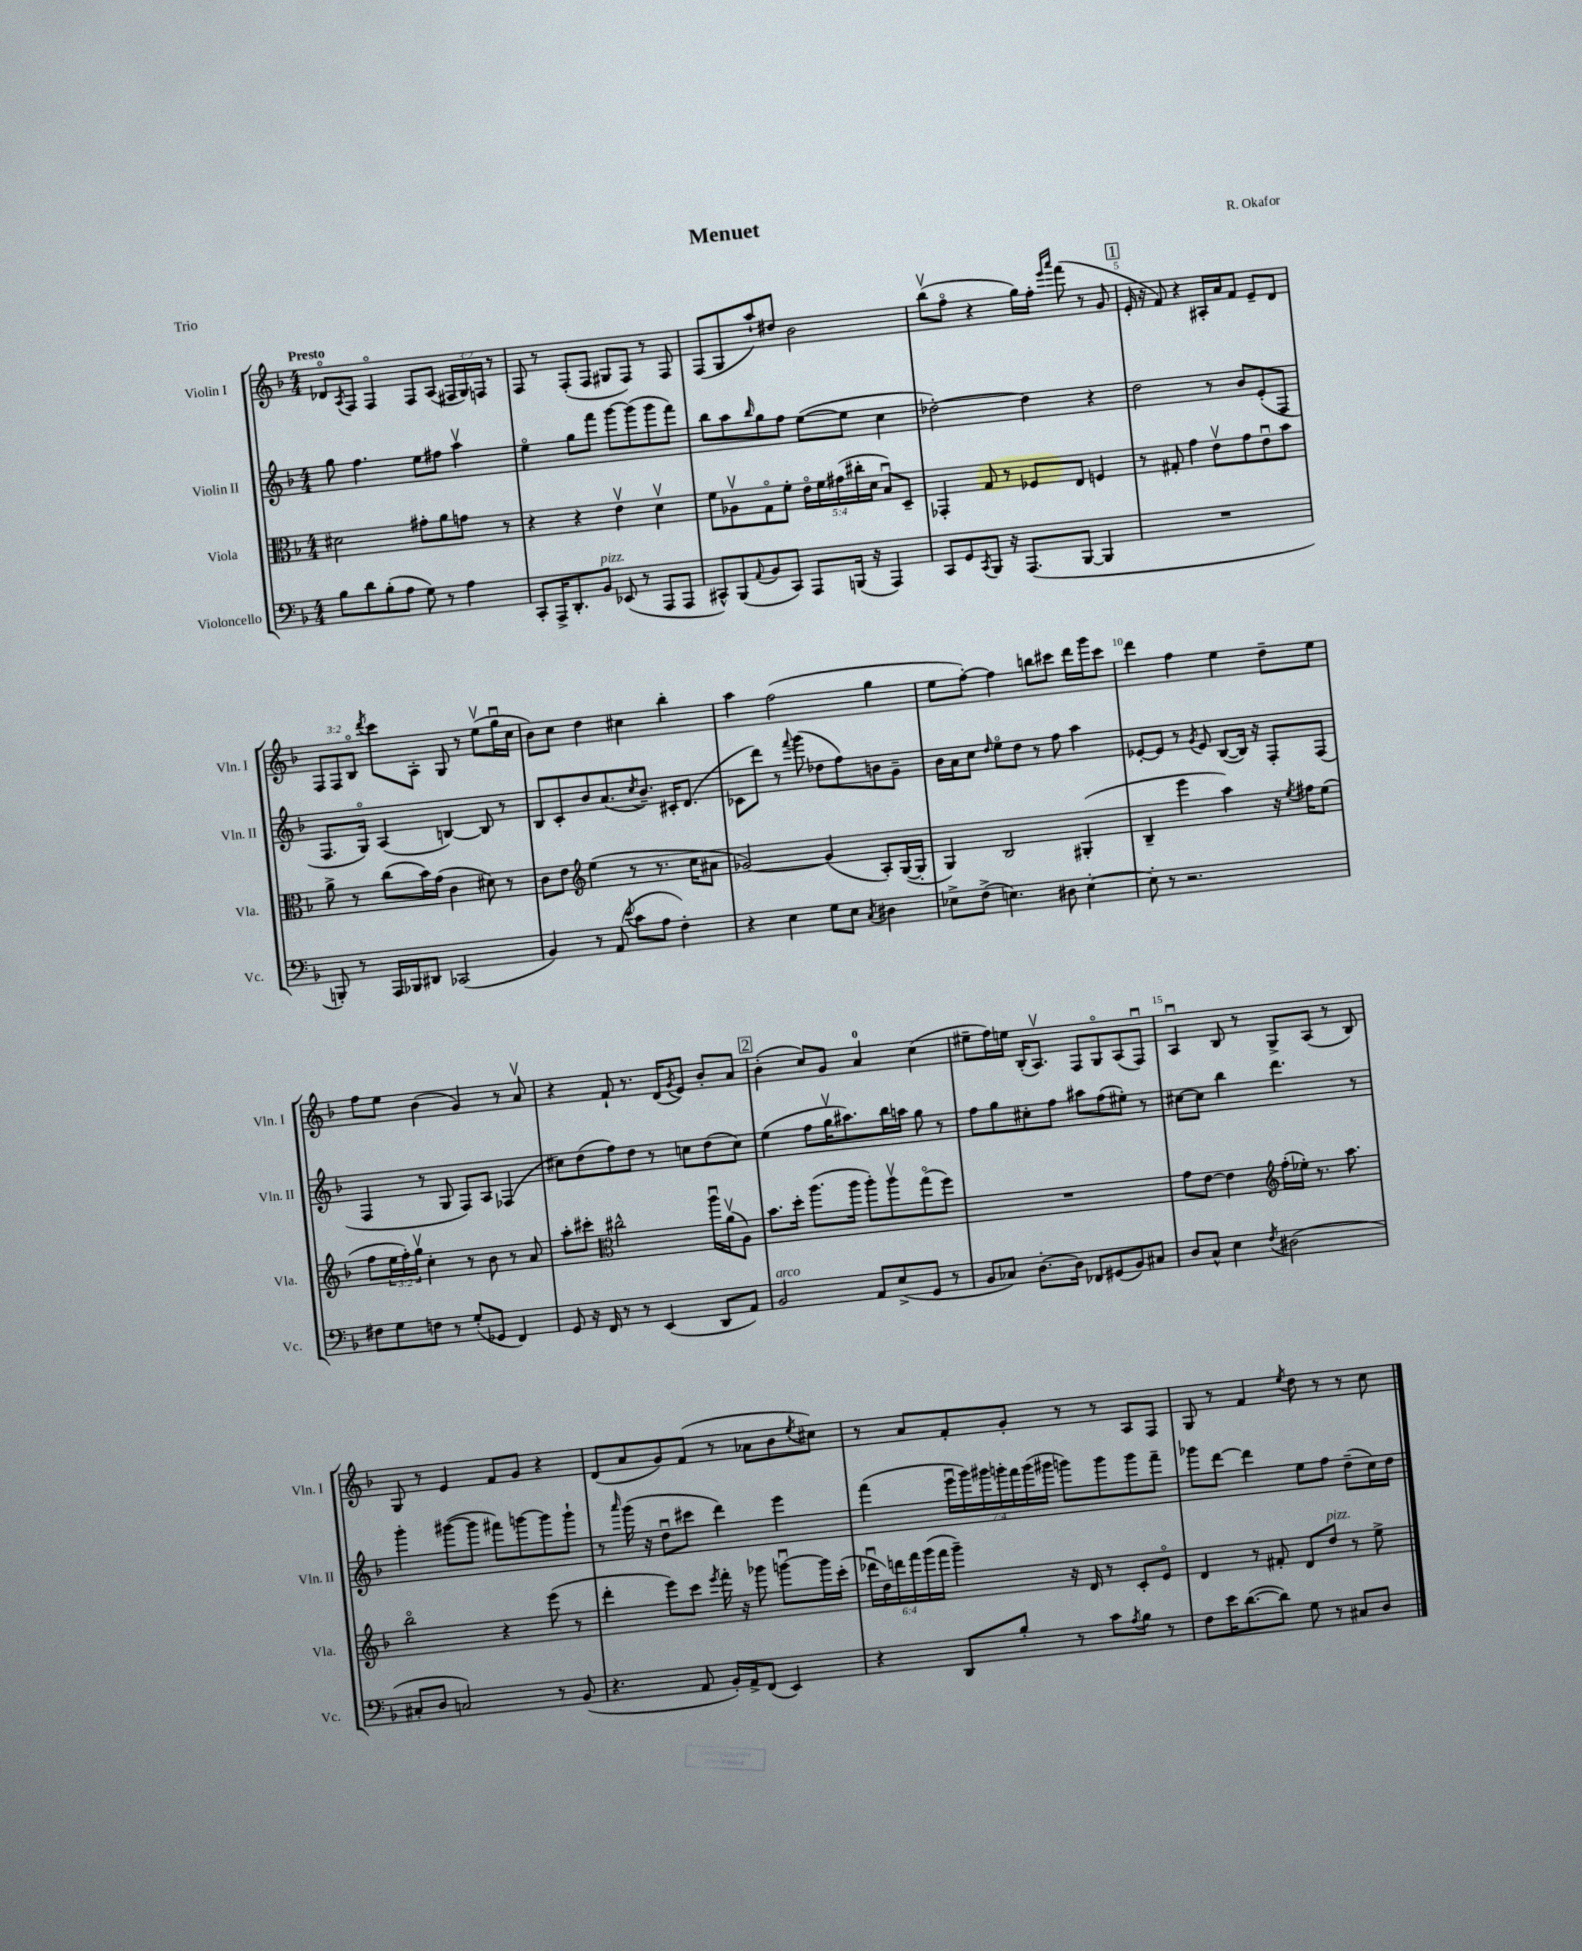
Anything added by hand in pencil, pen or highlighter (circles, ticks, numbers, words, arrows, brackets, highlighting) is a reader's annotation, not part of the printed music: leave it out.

**kern	**kern	**kern	**kern
*part4	*part3	*part2	*part1
*staff4	*staff3	*staff2	*staff1
*I"Violoncello	*I"Viola	*I"Violin II	*I"Violin I
*I'Vc.	*I'Vla.	*I'Vln. II	*I'Vln. I
*clefF4	*clefC3	*clefG2	*clefG2
*k[b-]	*k[b-]	*k[b-]	*k[b-]
*M4/4	*M4/4	*M4/4	*M4/4
=1	=1	=1	=1
!	!	!	!LO:TX:a:B:t=Presto
8B-\L	2d#X\	8gg\	8d-X/L
.	.	.	8qA/
8d\	.	4.ff\	8F/J
(8B-'\	.	.	4F/
8A\J	.	.	.
8G\)	8g#X'\L	8ee\L	8F/L
8r	8a\	8ff#X\J	(8A/J
4A\	8gn\J	4aav\	24F#X/LL
.	.	.	24G/)
.	.	.	24Fn/JJ
.	8r	.	8r
=2	=2	=2	=2
8CC'/L	4r	4ee\	8F/
16AAA^/K	.	.	8r
8.DD'/	.	.	.
.	4r	8gg\L	(8F'/L
!LO:TX:a:i:t=pizz.	!	!	!
8BB-/J	.	8fff\J	8F/J
(8EE-X/	4ev\	[8ggg\L	8G#X/L
8r	.	(8ggg\]	8F/J)
8AAA/L	4dv\	8ggg\	8r
8AAA/J	.	8fff\J)	8F/
=3	=3	=3	=3
8CC#X^^/L)	8f\L	8bb-\L	(8F/L
(8BBB-/	8A-Xv\	8aa\	8G/
8qqAA/	.	16qqbb-/	.
8BB-/	8G\	8gg\	8aa`/)
8CC#/J)	8f'\J	8ff\J	8dd#X/J
8AAA/L	20e\LL	([8ee\L	2b-\
.	20f\	.	.
.	(20g#X\	.	.
(16BBBn/Jk	.	8ee\J]	.
.	20cc#X'\	.	.
16r	.	.	.
.	20d\JJ	.	.
4AAA/)	8B-u/L)	4cc\	.
.	8D~/J	.	.
=4	=4	=4	=4
8CC/L	4GG-X'/	[2dd-X'\)	(8bb-v\L
8GG/	.	.	8ff\J
8qCC/	.	.	.
8BBB-/J	8G/	.	4r
16r	8r	.	.
(8.AAA/L	.	.	.
.	8F-X/L	4dd-\]	16gg\LL)
.	.	.	16ff'\JJ
.	.	.	16qqeee/LL
.	.	.	16qqaaa/JJ
[8BBB-/J	8E/J	.	(8fff\
4BBB-/]	4Fn/	4r	8r
.	.	.	8g/
!!LO:REH:place=s1:t=1
=5	=5	=5	=5
1r	8r	2dd\	16e'/
.	.	.	16r
.	8G#X'/	.	8f/)
.	4g\	.	4r
.	8ev\L	8r	16A#X'/LL
.	.	.	16a/J
.	8g\	8b-/L	8f/J
.	8eu\	(8e'/	8e~/L
.	8b-\J	8F/J	8d/J
!!LO:LB:g=z
=6	=6	=6	=6
8BBBn'/)	8a^\	8.F/L	12F/L
.	.	.	12F/
8r	8r	.	.
.	.	.	12B-/J
.	.	16G/Jk)	.
.	.	.	8qddd/
16AAA/LL	(8cc\L	(4A/	8ccc\L
16BBB-X/J	.	.	.
8DD#X/J	16b-\L)	.	8A'\J
.	(16g\JJ	.	.
(2CC-X/	4c\	[4Bn/)	8G/
.	.	.	8r
.	8d#X\)	8B/]	(8eev\L
.	8r	8r	16ggu\L
.	.	.	16cc\JJ
=7	=7	=7	=7
4BB-/)	8c\L	8B-/L	8b-\L)
.	8e\J	8c'/	8cc\J
*	*clefG2	*	*
8r	(4ee\	8b-/	4dd\
(8AA/	.	(8.a/	.
8qqe/	.	.	.
8c\L	8r	.	4cc#X\
.	.	8qcc/	.
.	.	8.b-~/J)	.
8A\J	8.r	.	.
4F'\)	.	16c#X'/KL	4bb-'\
.	16cc\KL	(8.d/J	.
.	8a#X\J	.	.
=8	=8	=8	=8
4r	[2g-X/)	8c-X\L	4aa\
.	.	8ddd\J)	.
4E\	.	8r	(2ff\
.	.	8qqfff/	.
.	.	(8ggg\	.
8G\L	(4g-/]	8dd-X\L	.
8E\J	.	8ff\)	.
8qC/	.	.	.
4D#X\	8A'/L)	8bn\	4gg\
.	([16G/L	8g~\J	.
.	16G'/JJ]	.	.
=9	=9	=9	=9
8E-X^\L	4G/)	16b-\LL	8ee\L
.	.	16a\J	.
(8F^\J	.	8cc\J	[8ff'\J)
.	.	16qqdd/	.
4.En\)	2B-/	8ee\L	4ff\]
.	.	8dd\J	.
.	.	8r	8bbn\L
8D#X\	.	8ff\	8ccc#X\J
[4E'\	(4G#X'/	4aa\	16ddd\LL
.	.	.	16ggg\J
.	.	.	8ccc#\J
=10	=10	=10	=10
8E'\]	4B-~/	[8e-X'/L	4ddd\
8r	.	8e-/J]	.
2.r	4eee\	8r	4ff\
.	.	8qg/	.
.	.	8e-/	.
.	4aa\)	([8B-/L	4ee\
.	.	16B-/Jk])	.
.	.	16r	.
.	16r	8F'/L	8dd~\L
.	8qee/	.	.
.	16ff#X\KL	.	.
.	(8ee\J	(8F/J	8ee\J
!!LO:LB:g=z
=11	=11	=11	=11
8F#X\L	8ff\L	4F/	8ff\L
8G\	24ee\L	.	8ee\J
.	24ff'\)	.	.
.	24ggv\JJ	.	.
8Fn\J	4cc'\	8r	(4b-\
8r	.	8G/	.
(8G'/L	8r	8F/L)	4g/)
8GG-X/J	8b-\	8A/J	.
4FF/)	8r	(4F-X/	8r
.	8a/	.	8av/
=12	=12	=12	=12
8GG/	8aa'\L	8cc#X\L)	4r
16r	8ccc#X'\J	(8dd\	.
16FF/	.	.	.
*	*clefC3	*	*
8r	2cc#X^^\	8ff\)	8f`/
8r	.	8dd\J	8.r
(4EE/	.	8r	.
.	.	.	(16d/KL
.	.	.	8qg/
.	.	8ccn\L	8e/J)
8DD/L	16aau\LL	(8dd\	8b-'/L
.	(16av\J	.	.
8AA/J)	8A\J)	8cc\J)	8a/J
!!LO:REH:place=s1:t=2
=13	=13	=13	=13
!LO:TX:a:i:t=arco	!	!	!
2BB-/	8.b-\L	(4ee\	(4b-'\
.	16dd'\Jk	.	.
.	(8.aa\L	8ff\L	8cc/L)
.	.	16ggv\K	8g/J
.	16aa\Jk	8.aa#X\)	.
8AA/L	8aa'\L)	.	4a/
(8E^/	8aav\	16bb-\L	.
.	.	16aan\JJ	.
8GG/J	(8gg\	8gg\	(4cc\
8r	8ff\J)	8r	.
=14	=14	=14	=14
8BB-/L	1r	8ff\L	8ee#X~\L
8C-X/J)	.	8gg\	16ff\L)
.	.	.	16een\JJ
[8.D'\L	.	8cc#X'\	(16B-'/KL
.	.	.	8.Av/J)
.	.	8ff\J	.
16D\Jk]	.	.	.
8FF-X/L	.	8aa#X\L	8F/L
(8GG#X/	.	(8ff\	8G/
8BB-/)	.	8ee#X'\J)	(8A/
8C#X/J	.	8r	8Fu/J)
=15	=15	=15	=15
8D/L	8g\L	[8cc#X\L	4Au/
8C^^/J	[8e\J	8cc#\J]	.
4E\	4e\]	4bb-\	8B-/
.	.	.	8r
8qF/	.	.	.
*	*clefG2	*	*
(2D#X\	(16ff'\LL	4.ddd\	8G^/L
.	16ee-X'\JJ)	.	.
.	8.r	.	(8A/J
.	.	.	8r
.	8.aa\	.	.
.	.	8r	8B-/)
!!LO:LB:g=z
=16	=16	=16	=16
8C#X'/L	2bb-\	4ggg'\	8G/
8D/J	.	.	8r
2Cn/)	.	([8ggg#X\L	4e/
.	.	8ggg#\J]	.
.	4r	8fff#X\L)	8f/L
.	.	[8gggn\	8g/J
8r	(8eee\	8ggg\]	4r
(8BB-/	8r	8ggg`\J	.
=17	=17	=17	=17
4.r	4ddd'\	8r	(8d/L
.	.	16qqaaa/	.
.	.	(16ggg\	8a/
.	.	16r	.
.	8eee\L)	8ddu\L	8g/)
8AA/	8ccc\J	8ccc#X\J	(8f/J
.	8qeee/	.	.
16BB-'/LL)	16fff'\	4ddd\)	8r
16AA^/J	16r	.	.
(8FF/J	8ggg-X\	.	8a-X\L
4EE/)	[8gggnu\L	4eee\	8b-\
.	.	.	8qee/
.	16ggg\L]	.	8cc#X\J)
.	(16ccc'\JJ	.	.
=18	=18	=18	=18
4r	24ddd-Xu\LL	(4fff\	8r
.	24dd\)	.	.
.	24dddn\	.	.
.	24fff\	.	8a/L
.	(24ggg\	.	.
.	24fff\JJ	.	.
8DD/L	4ggg~\)	28eeeu\LL	8f'/
.	.	28ggg\)	.
.	.	28ggg#X\	.
.	.	28gggn'\	.
8B-'/J	.	.	8g'/J
.	.	28fff\	.
.	.	(28ggg\	.
.	.	28ggg#X\JJ	.
8r	16r	8gggn\L)	8r
.	16d/	.	.
8c\L	8r	8ggg\	8r
8qA/	.	.	.
8B-\J	8c'/L	8ggg\	8A/L
8r	8e/J	8fff~\J	8F/J
=19	=19	=19	=19
8F\L	4d/	8ggg-X\L	8G/
16e\K	.	[8ddd\J	8r
([8.d\	.	.	.
.	8r	4ddd\]	4f/
8d\J])	8f#X'/	.	.
.	.	.	8qee/
8G\	8d/L	8ee\L	8dd\
!	!LO:TX:a:i:t=pizz.	!	!
8r	8dd/J	8ff\J	8r
8C#X/L	8r	(8dd~\L	8r
8D/J	8ee^\	16cc\L)	8cc\
.	.	16dd\JJ	.
==	==	==	==
*-	*-	*-	*-
